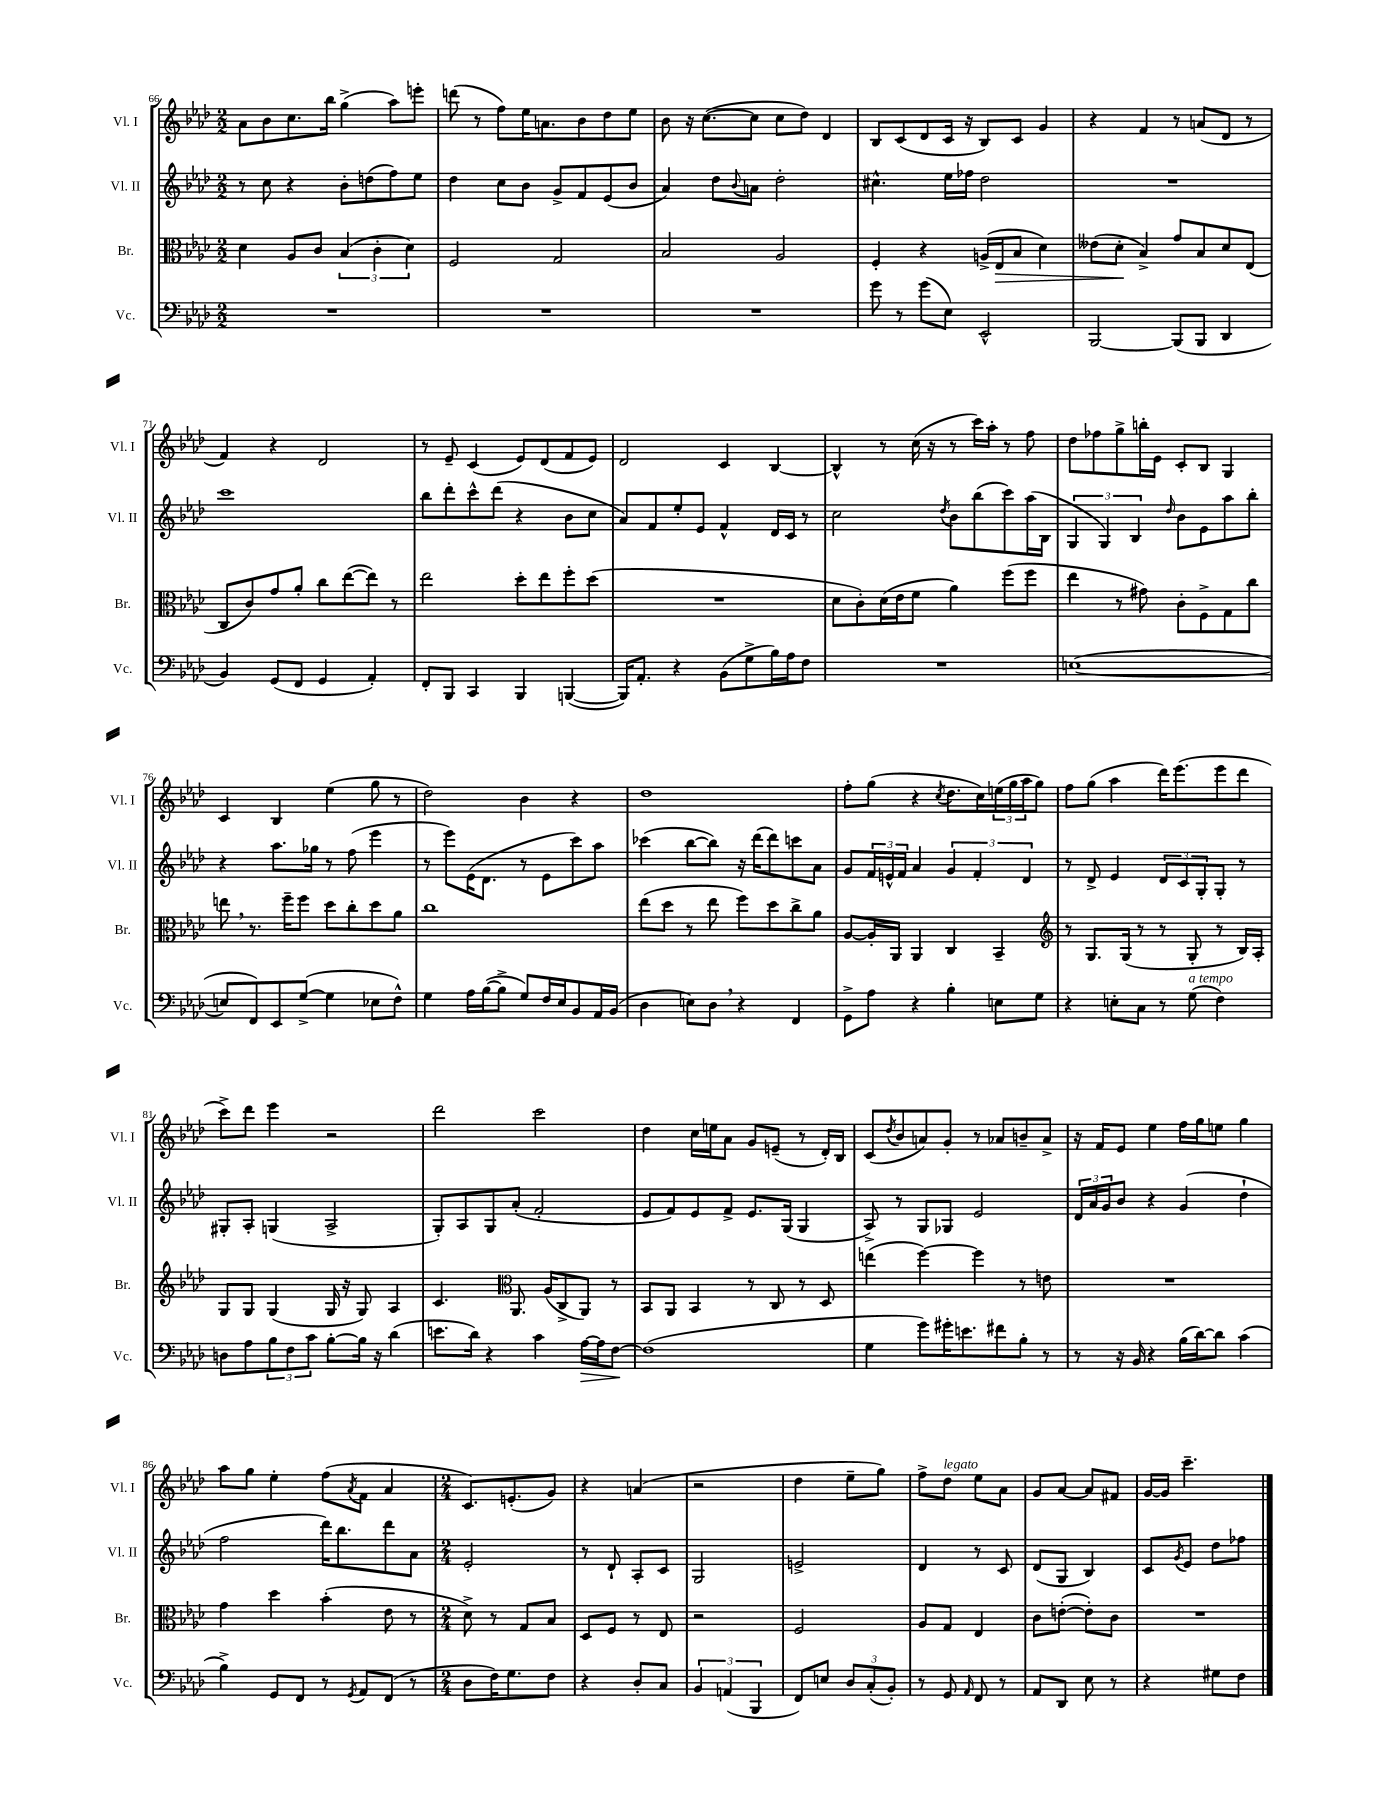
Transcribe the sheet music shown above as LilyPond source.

<<
\new StaffGroup <<
\new Staff = "s0" \with { instrumentName = "Vl. I" shortInstrumentName = "Vl. I" } {
    \clef treble \key aes \major \numericTimeSignature \time 2/2
    aes'8 bes'8 c''8. bes''16 g''4->( aes''8) e'''8-. |
    d'''8( r8 f''8) ees''16 a'8. bes'8 des''8 ees''8 |
    bes'8 r16 c''8.~( c''8 c''8 des''8) des'4 |
    bes8 c'8( des'8 c'16 r16 bes8) c'8 g'4 |
    r4 f'4 r8 a'8( des'8 r8 |
    f'4) r4 des'2 |
    r8 ees'8-- c'4( ees'8) des'8( f'8 ees'8) |
    des'2 c'4 bes4~ |
    bes4-^ r8 c''16( r16 r8 c'''16) aes''16-. r8 f''8 |
    des''8 fes''8 g''8-> b''16-. ees'16 c'8-. bes8 g4 |
    c'4 bes4 ees''4( g''8 r8 |
    des''2) bes'4 r4 |
    des''1 |
    f''8-. g''8( r4 \acciaccatura { c''8 } des''8. c''16) \tuplet 3/2 { e''16( g''16 aes''16 } g''8) |
    f''8 g''8( aes''4 des'''16) ees'''8.( ees'''8 des'''8 |
    c'''8->) des'''8 ees'''4 r2 |
    des'''2 c'''2 |
    des''4 c''16 e''16 aes'8 g'8 e'8--( r8 des'16-.) bes16 |
    c'8( \acciaccatura { des''8 } bes'8 a'8) g'8-. r8 aes'8 b'8-- aes'8-> |
    r16 f'16 ees'8 ees''4 f''16 g''16 e''8 g''4 |
    aes''8 g''8 ees''4-. f''8( \acciaccatura { aes'8 } f'8 aes'4 |
    \numericTimeSignature \time 2/4 c'8.) e'8.-.( g'8) |
    r4 a'4( |
    r2 |
    des''4 ees''8-- g''8) |
    f''8-> des''8^\markup { \italic "legato" } ees''8 aes'8 |
    g'8 aes'8~ aes'8 fis'8 |
    g'16~ g'16 c'''4.-- \bar "|." |
}
\new Staff = "s1" \with { instrumentName = "Vl. II" shortInstrumentName = "Vl. II" } {
    \clef treble \key aes \major \numericTimeSignature \time 2/2
    r8 c''8 r4 bes'8-. d''8( f''8) ees''8 |
    des''4 c''8 bes'8 g'8-> f'8 ees'8( bes'8 |
    aes'4) des''8 \appoggiatura { bes'8 } a'8 des''2-. |
    cis''4.-^ ees''16 fes''16 des''2 |
    R1 |
    c'''1 |
    bes''8 des'''8-. c'''8-^ des'''8( r4 bes'8 c''8 |
    aes'8) f'8 ees''8-. ees'8 f'4-^ des'16 c'16 r8 |
    c''2 \acciaccatura { des''8 } bes'8 bes''8( c'''8) aes''16( bes16 |
    \tuplet 3/2 { g4 g4) bes4 } \grace { des''16 } bes'8 ees'8 aes''8 bes''8-. |
    r4 aes''8. ges''16 r8 f''8( ees'''4 |
    r8 ees'''8) ees'16( des'8. r8 ees'8 c'''8) aes''8 |
    ces'''4( bes''8~ bes''8) r16 des'''16( des'''8) c'''8 aes'8 |
    g'8 \tuplet 3/2 { f'16 e'16-^ f'16 } aes'4 \tuplet 3/2 { g'4 f'4-. des'4 } |
    r8 des'8-> ees'4 \tuplet 3/2 { des'8 c'8 g8-. } g8-. r8 |
    gis8-. aes8-. g4( aes2-> |
    g8-.) aes8 g8 aes'8-.( f'2-. |
    ees'8 f'8) ees'8 f'8-> ees'8. g16( g4 |
    aes8->) r8 g8 ges8 ees'2 |
    \tuplet 3/2 { des'16 aes'16 g'16 } bes'8 r4 g'4( des''4-! |
    f''2 des'''16) bes''8. des'''8 aes'8 |
    \numericTimeSignature \time 2/4 ees'2-. |
    r8 des'8-! aes8-. c'8 |
    g2 |
    e'2-> |
    des'4 r8 c'8 |
    des'8( g8 bes4) |
    c'8 \acciaccatura { g'8 } ees'8 des''8 fes''8 \bar "|." |
}
\new Staff = "s2" \with { instrumentName = "Br." shortInstrumentName = "Br." } {
    \clef alto \key aes \major \numericTimeSignature \time 2/2
    des'4 aes8 c'8 \tuplet 3/2 { bes4( c'4-. des'4) } |
    f2 g2 |
    bes2 aes2 |
    f4-. r4 a16->( ees16\> bes8 des'4) |
    eeses'8( des'8-.\! bes4->) g'8 bes8 des'8 ees8( |
    c8 c'8) g'8 aes'8-. c''8 ees''8~( ees''8) r8 |
    ees''2 des''8-. ees''8 f''8-. des''8( |
    R1 |
    des'8 c'8-.) des'16( ees'16 f'8 aes'4) f''8( f''8 |
    ees''4 r8 gis'8) c'8-. f8-> g8 c''8 |
    e''8 \breathe r8. f''16-- f''8 des''8 c''8-. des''8 aes'8 |
    c''1 |
    ees''8( des''8 r8 ees''8 f''8) des''8 c''8-> aes'8 |
    aes8~ aes16-. aes,16 aes,4 c4 bes,4-- |
    \clef treble r8 g8. g16( r8 r8 g8-. r8 bes16) aes16-. |
    g8 g8 g4( g16 r16 g8) aes4 |
    c'4. \clef alto aes,8. aes16( c8-> aes,8) r8 |
    bes,8 aes,8 bes,4 r8 c8 r8 des8 |
    e''4( f''4~) f''4 r8 e'8 |
    R1 |
    g'4 des''4 bes'4-.( ees'8 r8 |
    \numericTimeSignature \time 2/4 des'8->) r8 g8 bes8 |
    des8 f8 r8 ees8 |
    r2 |
    f2 |
    aes8 g8 ees4 |
    c'8 e'8~-.( e'8-.) c'8 |
    R2 \bar "|." |
}
\new Staff = "s3" \with { instrumentName = "Vc." shortInstrumentName = "Vc." } {
    \clef bass \key aes \major \numericTimeSignature \time 2/2
    R1 |
    R1 |
    R1 |
    g'8 r8 g'8( ees8) ees,2-^ |
    bes,,2~ bes,,8( bes,,8 des,4 |
    bes,4) g,8( f,8 g,4 aes,4-.) |
    f,8-. bes,,8 c,4 bes,,4 b,,4~( |
    b,,16) aes,8.-. r4 bes,8( g8-> bes16) aes16 f8 |
    R1 |
    e1~( |
    e8 f,8) ees,8 g8~->( g4 ees8 f8-^) |
    g4 aes16 bes16~( bes8-> g8) f16 ees16 bes,8 aes,16 bes,16( |
    des4 e8) des8 \breathe r4 f,4 |
    g,8-> aes8 r4 bes4-. e8 g8 |
    r4 e8-. c8 r8 g8^\markup { \italic "a tempo" }( f4) |
    d8 aes8 \tuplet 3/2 { bes8 f8 c'8 } bes8~-. bes16 r16 des'4( |
    e'8. des'16) r4 c'4 aes16~\> aes16 f8~\! |
    f1( |
    g4 g'8) gis'16-. e'8. fis'8 bes8-. r8 |
    r8 r16 bes,16 r4 bes16( des'16~) des'8 c'4( |
    bes4->) g,8 f,8 r8 \acciaccatura { g,8 } aes,8 f,8( r8 |
    \numericTimeSignature \time 2/4 des8 f16) g8. f8 |
    r4 des8-. c8 |
    \tuplet 3/2 { bes,4 a,4( bes,,4 } |
    f,8) e8 \tuplet 3/2 { des8 c8-.( bes,8-.) } |
    r8 g,8 \grace { aes,16 } f,8 r8 |
    aes,8 des,8 ees8 r8 |
    r4 gis8 f8 \bar "|." |
}
>>
>>
\layout { \context { \Score currentBarNumber = #66 } }
